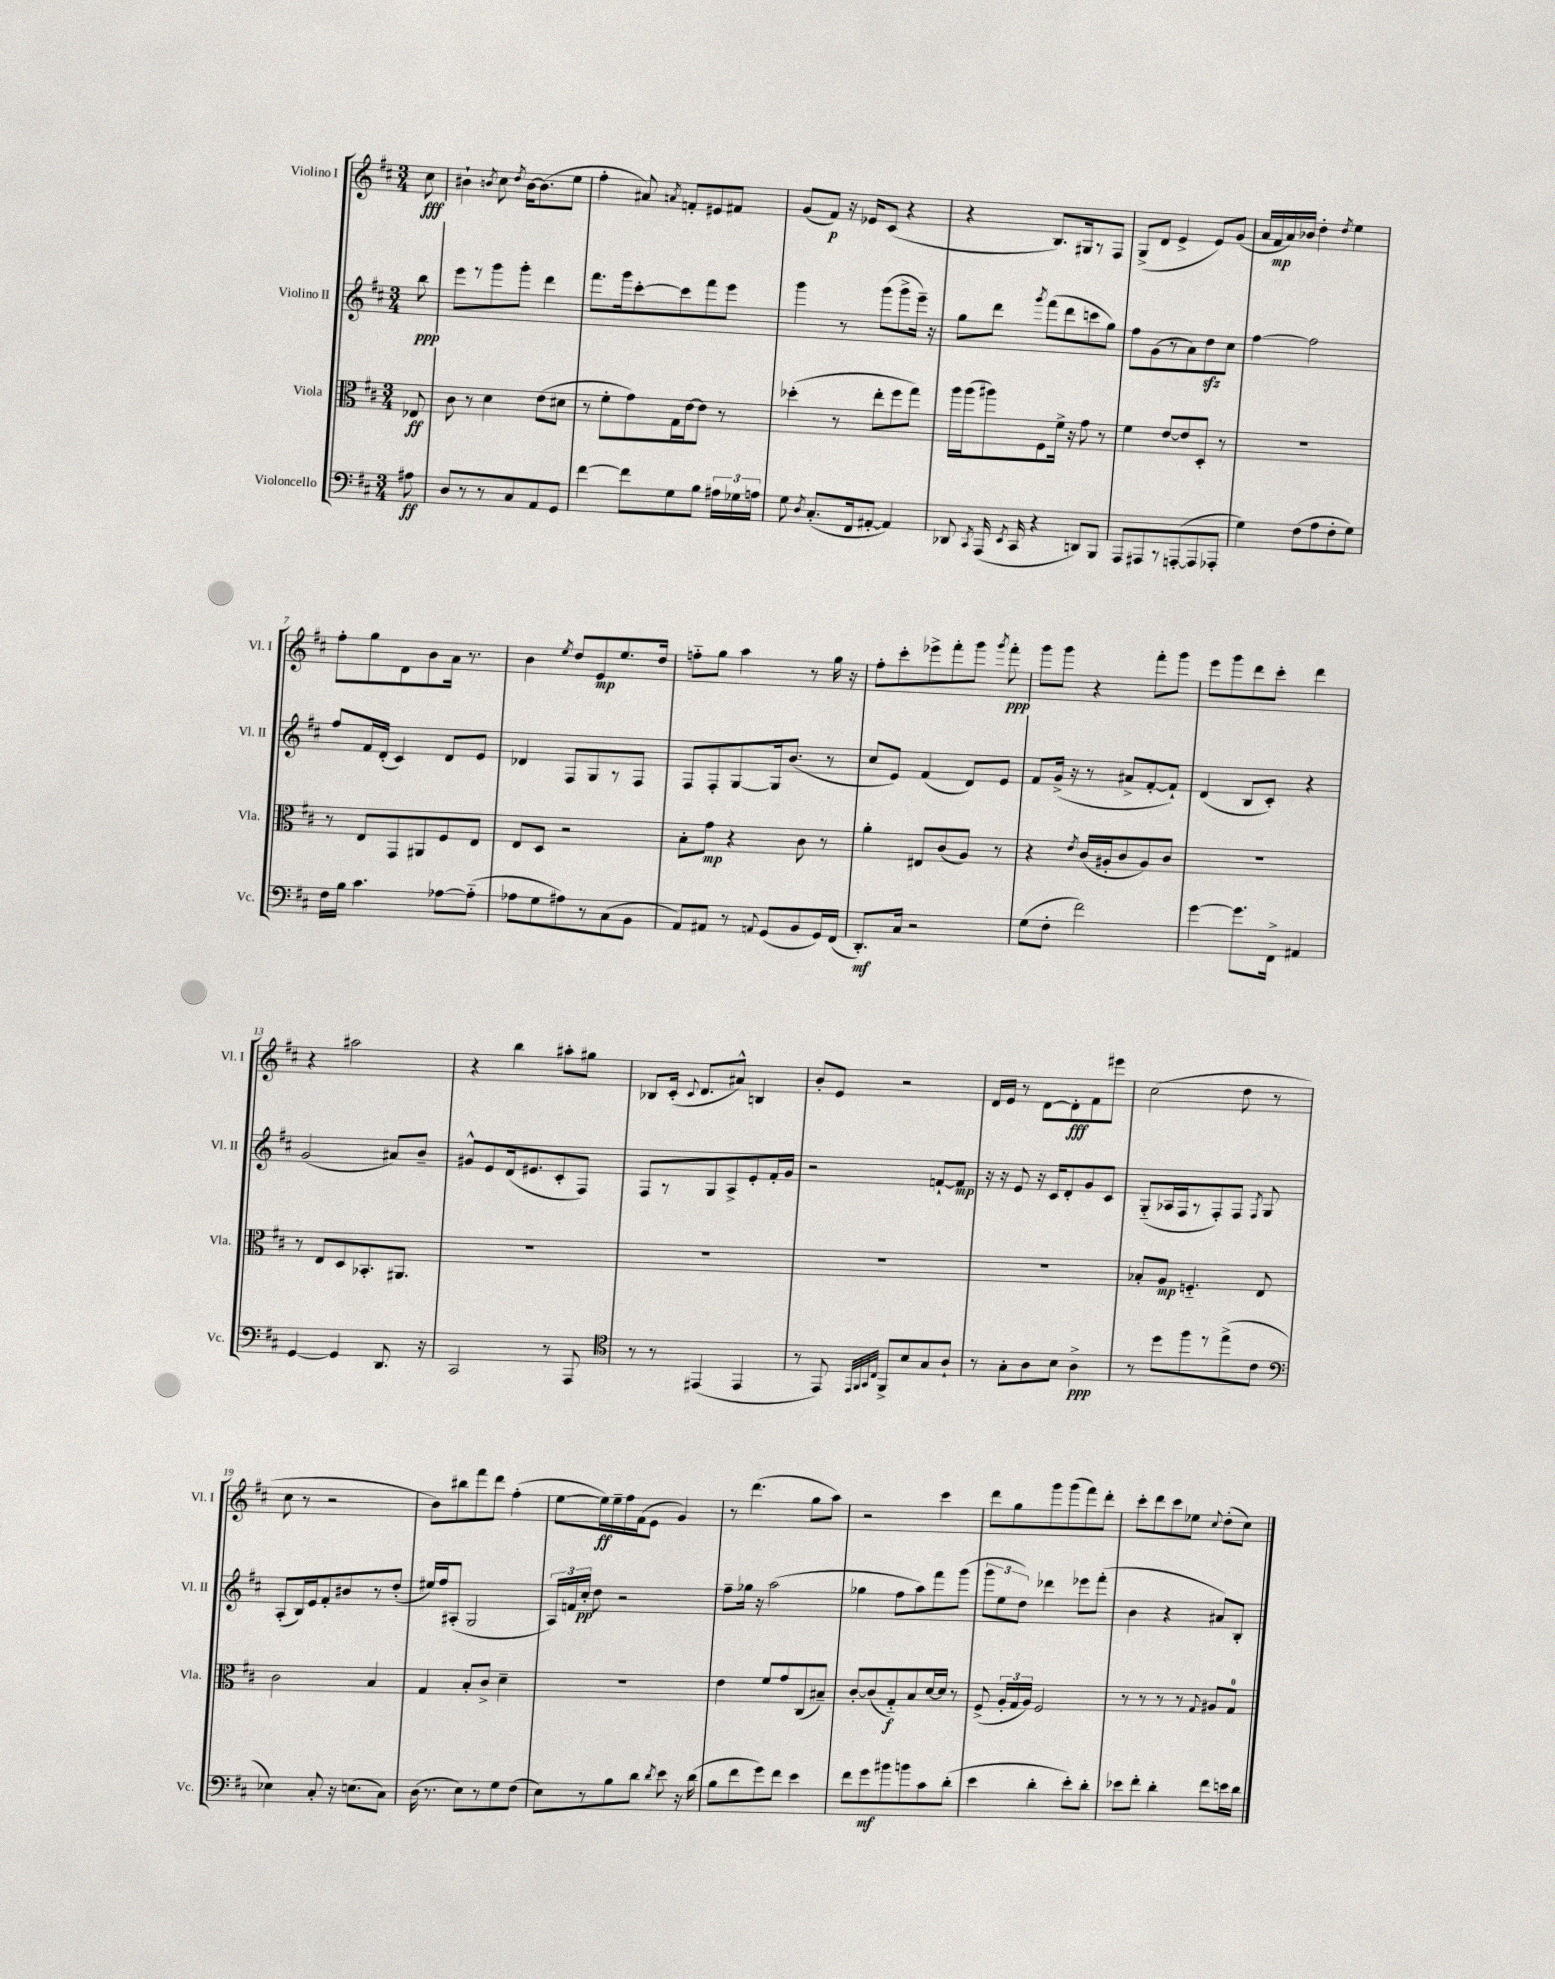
<<
\new StaffGroup <<
\new Staff = "s0" \with { instrumentName = "Violino I" shortInstrumentName = "Vl. I" } {
    \clef treble \key d \major \numericTimeSignature \time 3/4 \partial 8
    \autoBeamOff cis''8\fff |
    bis'4-! \acciaccatura { b'8 } cis''8 \acciaccatura { d''8 } b'16[~ b'8.( e''8] |
    fis''4-. ais'8) \acciaccatura { a'8 } f'8[-. eis'8 fis'8] |
    g'8[( fis'8]\p) r16 ees'16[ cis'8]( r4 |
    r4 b8.[) gis16 r8 fis8] |
    g8[->( d'8] e'4-> e'8[) g'8]( |
    a'16[ fis'16\mp a'16) bes'16] d''4-. \acciaccatura { d''8 } e''4 |
    fis''8[-. g''8 d'8 b'8 a'16] r8. |
    b'4 \acciaccatura { e''8 } d''8[ e'8\mp e''8. d''16] |
    f''8[-_ g''8] a''4 r8 g''16 r16 |
    fis''8[-. cis'''8-. ees'''8-> fis'''8-. g'''8] \acciaccatura { g'''8 } fis'''8-.\ppp |
    g'''8[ g'''8] r4 fis'''8[-. g'''8] |
    e'''8[ g'''8 d'''8 cis'''8]-. d'''4 |
    r4 ais''2 |
    r4 b''4 ais''8[-. gis''8] |
    bes8[ cis'16]-.( \appoggiatura { cis'8 } d'8.[ ais'8]-^) b4 |
    b'8[-. e'8] r2 |
    d'16[ e'16] r8 d'8[~ d'8-.\fff fis'8 eis'''8] |
    cis''2( d''8 r8 |
    cis''8 r8 r2 |
    b'8[) bis''8 fis'''8 d'''8] fis''4-.( |
    e''8[~ e''16\ff) e''16-- fis''16 fis'16( e'8] g'4) |
    r8 d'''4.( g''8[ a''8]) |
    r2 cis'''4 |
    d'''8[ g''8 g'''8 g'''8( fis'''8) d'''8]-. |
    cis'''8[-. d'''8 cis'''8 ees''8] \appoggiatura { cis''8 } d''8[-.( cis''8]) \bar "|." |
}
\new Staff = "s1" \with { instrumentName = "Violino II" shortInstrumentName = "Vl. II" } {
    \clef treble \key d \major \numericTimeSignature \time 3/4 \partial 8
    \autoBeamOff b''8\ppp |
    e'''8[ r8 g'''8 g'''8]-. d'''4 |
    fis'''8.[ g'''16 cis'''8~-. cis'''8 fis'''8 e'''8] |
    g'''4 r8 g'''8[( g'''8-> e'''16]--) r16 |
    g''8[ d'''8] \acciaccatura { g'''8 } fis'''8[( d'''8 c'''8 g''8]) |
    fis''8[ g'8( r8 a'8) d''8\sfz cis''8] |
    fis''4~ fis''2 |
    fis''8[ fis'16 d'16]-.( cis'4) d'8[ e'8] |
    des'4 fis8[ g8 r8 fis8] |
    fis8[ fis8-. g8~ g16 b'8.]( r8 |
    cis''8[ e'8]) fis'4( d'8[) e'8] |
    fis'8[ g'16]->( r16 r8 ais'8[-> fis'8~-. fis'8]-!) |
    d'4( b8[ cis'8]-.) r4 |
    g'2( ais'8[) b'8]-- |
    gis'8[-^ e'8 d'16( eis'8. cis'8-. fis8]) |
    fis8[ r8 g8 a8-> e'8-. fis'16-. g'16] |
    r2 f'8[~-! f'8]\mp |
    r16 r16 e'8 r16 cis'16[ d'8-. g'8 cis'8] |
    g8[-_( aes16 fis16 r8 fis8-.) fis8] \acciaccatura { fis8 } g8 |
    a8[-.( b16) e'16 fis'8-. bis'8 r8 d''8]-.( |
    eis''16[) fis''16 ais8]-.( g2 |
    \tuplet 3/2 { a16[) f'16 cis''16]-.\pp } d''8 r2 |
    fis''8[-- ges''16] r16 a''2( |
    ges''4 fis''8[ a''8) fis'''8 g'''8]( |
    \tuplet 3/2 { g'''8[ e''8 d''8]) } des'''4 ees'''8[ fis'''8]-.( |
    b'4 r4 ais'8[) b8]-. \bar "|." |
}
\new Staff = "s2" \with { instrumentName = "Viola" shortInstrumentName = "Vla." } {
    \clef alto \key d \major \numericTimeSignature \time 3/4 \partial 8
    \autoBeamOff ees8\ff |
    cis'8 r8 d'4 e'8[( dis'8] |
    r8 fis'8[-. g'8) g16 e'16~ e'8] r8 |
    des''4-.( r8 e''8[-. fis''8 g''8]) |
    a''16[ a''16( ais''8) fis8 fis'16]-> r16 g'8 r8 |
    fis'4 e'8[~ e'8 d8]-. r8 |
    R2. |
    r8 e8[ g,8 ais,8 fis8 e8] |
    e8[ d8] r2 |
    b8[-. g'8]\mp r4 cis'8 r8 |
    a'4-. eis8[ cis'8( a8]) r8 |
    r4 \acciaccatura { e'8 } cis'16[( ais16-. cis'8 ais8) cis'8] |
    R2. |
    r8 e8[ d8 bes,8.-. ais,8.] |
    R2. |
    R2. |
    R2. |
    R2. |
    bes8[-. a8]\mp f4.-_ e8 |
    cis'2 b4 |
    g4 b8[-. cis'8]-> d'4-- |
    R2. |
    e'4 fis'8[ g'8 cis8( bis8]--) |
    cis'8[~-. cis'8( g8-_\f) b8 d'16~ d'16] r8 |
    fis8->( \tuplet 3/2 { a16[-. g16 a16]) } fis2 |
    r8 r8 r8 r8 \appoggiatura { g8 } ais8[ g8]-0 \bar "|." |
}
\new Staff = "s3" \with { instrumentName = "Violoncello" shortInstrumentName = "Vc." } {
    \clef bass \key d \major \numericTimeSignature \time 3/4 \partial 8
    \autoBeamOff ais8\ff |
    d8[ r8 r8 cis8 a,8 g,8] |
    fis'4~ fis'8[ g8 b8] \tuplet 3/2 { ais16[ ges16 a16] } |
    g8 \acciaccatura { d8 } cis8.[-.( fis,16 ais,8]~-. ais,4) |
    des,8 \acciaccatura { cis,8 } a,,16( \acciaccatura { e,8 } cis,16 r4 d,8[) b,,8] |
    a,,8[ ais,,8 r8 a,,8~-.( a,,8 aes,,8]-. |
    g4) fis8[( a8 fis8-. g8]) |
    fis16[ b16] cis'4. aes8[~ aes8]-_( |
    aes8[ g8 ais8) r8 cis8( b,8] |
    a,8[) ais,8] r8 \appoggiatura { a,8 } g,8[( b,8 g,16) fis,16]( |
    d,8.[-.\mf) cis16] r2 |
    g8[( fis8]-. fis'2) |
    g'4~ g'8.[ fis,16]-> ais,4 |
    g,4~ g,4 d,8. r16 |
    cis,2 r8 a,,8 |
    \clef tenor r8 r8 eis,4( eis,4 |
    r8 e,8) \grace { e,32[ fis,32 g,32 cis32] } fis,8[-> b8 g8 a8]-! |
    r8 g8[-. a8 b8] a4->\ppp |
    r8 d''8[ fis''8 r8 e''8->( cis'8] |
    \clef bass ees4) cis8-. r16 e8.[( cis8]) |
    d16( r8. e8[) r8 g8 fis8]( |
    e8[) r8 b8 d'8] \acciaccatura { d'8 } e'8 r16 d'16( |
    b8[ fis'8 g'8) fis'8] e'4 |
    fis'8[ g'8\mf bis'8 b'8 cis'8 d'8]-.( |
    e'4 d'4-. e'8[-.) d'8]-. |
    ees'8[ fis'8]-. d'4-. fis'8[ e'16 d'16] \bar "|." |
}
>>
>>
